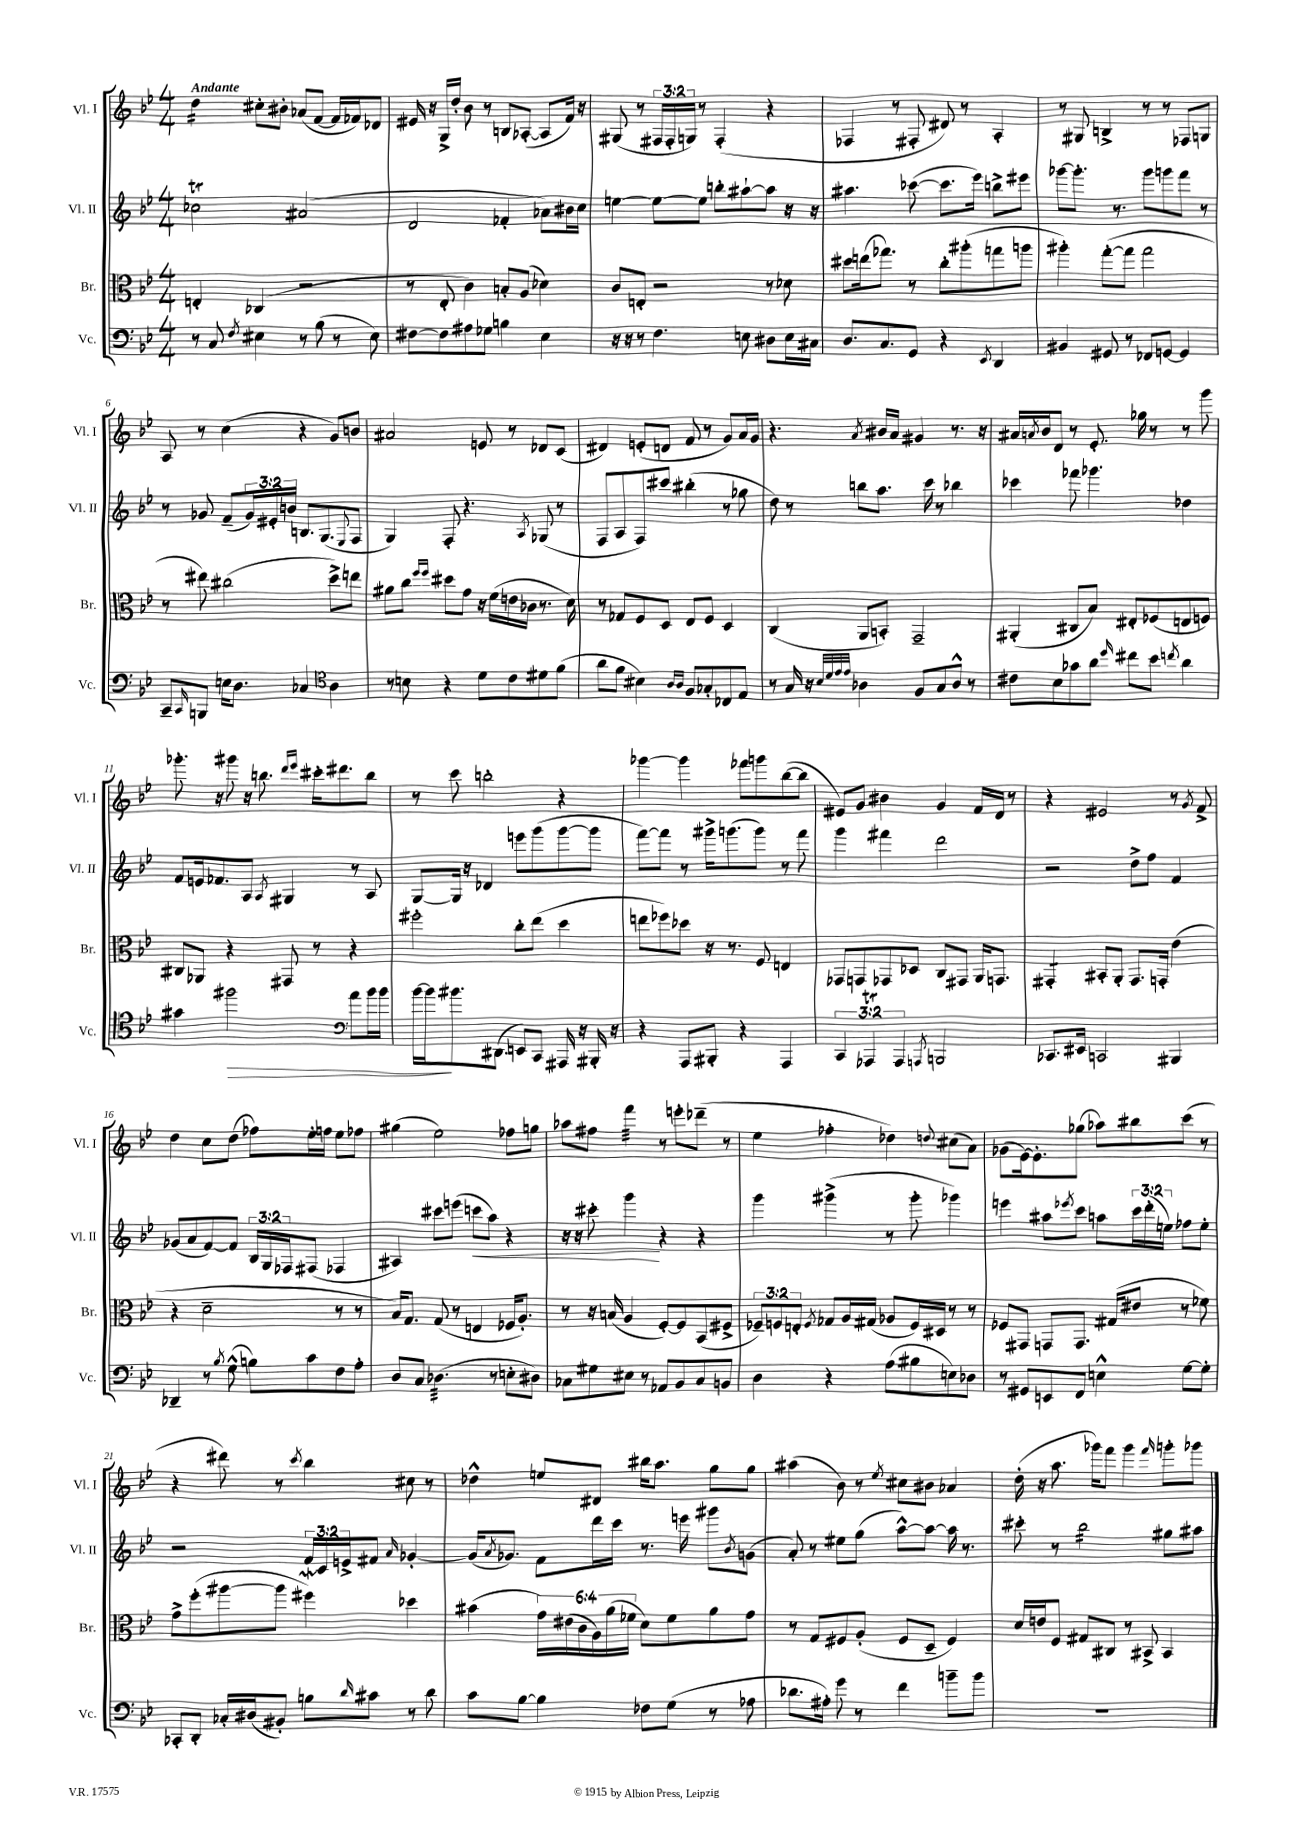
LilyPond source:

<<
\new StaffGroup <<
\new Staff = "s0" \with { instrumentName = "Vl. I" shortInstrumentName = "Vl. I" } {
    \clef treble \key bes \major \numericTimeSignature \time 4/4 \override Staff.TupletNumber.text = #tuplet-number::calc-fraction-text \tempo "Andante"
    d''4:16 cis''8-. bis'8-. aes'8( f'8~ f'16 fes'16) des'8 |
    eis'16 r16 g16-> d''16-. bes'8 r8 b8 aes8~-.( aes8 f'16) r16 |
    gis8( r8 \tuplet 3/2 { fis16 fis16-. g16) } r8 fis4-.( r4 |
    fes4 r8 fis8-. dis'8) r8 a4-. |
    r8 gis8 b4-> r8 r8 fes8 g8 |
    a8 r8 c''4( r4 g'8) b'8 |
    ais'2 e'8 r8 des'8 c'8( |
    dis'4) e'8-.( d'8 f'8 r8 g'8) a'16 g'16 |
    r4. \acciaccatura { a'8 } bis'16 a'16 gis'4 r8. r16 |
    ais'16 \acciaccatura { a'8 } bes'16 d'8 r8 ees'8.-. ges''16 r8 r8 g'''8 |
    ges'''8.-. r16 gis'''8 r16 b''8. \grace { d'''16 ees'''16 } cis'''16-. dis'''8. b''8 |
    r8 c'''8 b''2-. r4 |
    ges'''4~ ges'''4 fes'''8 g'''8 bes''8~( bes''8 |
    eis'8) g'8 bis'4 g'4 f'16 d'16 r8 |
    r4 eis'2 r8 \acciaccatura { g'8 } f'8-> |
    d''4 c''8 d''8( fes''8) ees''16-. f''16 ees''8 fes''8 |
    gis''4( ees''2) fes''8 g''8 |
    aes''8 fis''8 f'''4:32 r8 e'''8-. des'''8--( r8 |
    ees''4 fes''4-. des''4) \appoggiatura { d''8 } cis''8( a'8) |
    ges'8( ees'16~) ees'8.-. ges''8( aes''8) bis''8 c'''8( r8 |
    r4 dis'''8) r8 \acciaccatura { c'''8 } bes''4 cis''8 r8 |
    des''4-^ e''8 dis'8 bis''16 a''8. g''8 g''8 |
    ais''4( bes'8) r8 \acciaccatura { ees''8 } cis''8 bis'8 aes'4 |
    d''16-.( r16 a''8. ges'''16) f'''8 ges'''4 \grace { f'''16 } g'''8-. ges'''8 \bar "|." |
}
\new Staff = "s1" \with { instrumentName = "Vl. II" shortInstrumentName = "Vl. II" } {
    \clef treble \key bes \major \numericTimeSignature \time 4/4 \override Staff.TupletNumber.text = #tuplet-number::calc-fraction-text
    ces''2\trill ais'2( |
    d'2 fes'4-. aes'8) bis'16 c''16 |
    e''4~ e''8~ e''8 b''8-. ais''8~-! ais''8 r16 r16 |
    ais''4. ces'''8~( ces'''8. ees'''16) b''8-> eis'''8 |
    ges'''8~ ges'''8.-. r8. ges'''8 g'''8 f'''8 r8 |
    r8 ges'8 f'8--( \tuplet 3/2 { ges'16) eis'16-. b'16 } b8. g8.( \appoggiatura { ees8 } f8 |
    g4) f8-. r4. \acciaccatura { a8 } ges8( r8 |
    f8 a8 f8) cis'''8 bis''4-.( r8 ges''8 |
    d''8) r8 b''8 a''8. c'''16 r8 bes''4 |
    ces'''4 fes'''8 ges'''4. des''4 |
    f'8 e'16 fes'8. a8 \acciaccatura { a8 } gis4 r8 a8 |
    g8~ g16 r16 des'4 e'''8 g'''8( g'''8~ g'''8 |
    f'''8~) f'''8 r8 gis'''16-> g'''8.( g'''8) r8 f'''8 |
    g'''4 fis'''4 d'''2 |
    r2 d''8-> f''8 f'4 |
    ges'8( a'8 f'8~) f'8 \tuplet 3/2 { bes16 g16 fes16 } fis8( fes4 |
    ais4) cis'''8 e'''8( c'''8\< a''8) r4 |
    r16 r16 cis'''8-. g'''4\! r4 r4 |
    g'''4 gis'''4->( r8 gis'''8-. ges'''4) |
    e'''4 ais''8 \acciaccatura { ees'''8 } c'''8 a''8 \tuplet 3/2 { c'''16 d'''16-.( e''16) } fes''8 e''8-. |
    r2 \tuplet 3/2 { f'16 c'16 e'16-> } fis'8 \grace { a'16 } ges'4~-. |
    ges'16( \acciaccatura { a'8 } ges'8.) f'8 d'''16 c'''16 r8. e'''16 gis'''8 \acciaccatura { bes'8 } g'8( |
    a'8-.) r8 eis''8 g''8( a''8~-^) a''8~ a''16 r8. |
    cis'''8-. r8 bes''2:16 gis''8 ais''8 \bar "|." |
}
\new Staff = "s2" \with { instrumentName = "Br." shortInstrumentName = "Br." } {
    \clef alto \key bes \major \numericTimeSignature \time 4/4 \override Staff.TupletNumber.text = #tuplet-number::calc-fraction-text
    e4-. ces4( r2 |
    r8 ees8-. c'4) b8-. a8( des'4) |
    c'8 e8-. r2 r8 des'8 |
    dis''8 e''16( ges''8.) r8 c''8-. ais''8-.( g''8 a''8 |
    ais''4-.) g''8~-.( g''8 g''2 |
    r8 eis''8) cis''2( d''8->) e''8 |
    ais'8 c''8 \grace { f''16 f''16 } dis''8 g'8 r16 f'16( e'16 ces'16 r8. d'16) |
    r8 ges8 f8 d8 ees8 f8 d4 |
    c4( a,8 b,8-.) g,2-- |
    ais,4-.( cis8 bes8) eis8-. fes8( e8 f8) |
    cis8 aes,8 r4 gis,8 r8 r4 |
    fis''2-. c''8-. ees''8( d''4 |
    e''8 fes''8) des''8 r16 r8. f8 e4 |
    ges,8 g,8 ges,8 des8 c8 gis,8 a,16 g,8. |
    gis,4:8-. bis,8-. a,8-. gis,8. g,16-. ees'4( |
    r4 d'2-- r8 r8 |
    bes16) g8. g8( r8 e4 fes16 a8.-.) |
    r8 r16 b16( a4 f8~-.) f8 bes,8( fis8-> |
    \tuplet 3/2 { fes8--) f8 e8-. } \acciaccatura { f8 } ges8 a16 gis16( aes8 f16) dis16 r8 r8 |
    fes8 gis,8 g,8 g,8. gis16( eis'8 r8 fes'8) |
    g'8-> f''8-.( ais''8~ ais''8 fis''4\mordent) des''4 |
    bis'4( \tuplet 6/4 { g'16) eis'16( c'16 a16) a'16( fes'16 } d'8) fes'8 a'8 g'8 |
    r8 g8 fis8 a8-.( fis8 d8-- fis4) |
    d'16 e'16 f8 gis8 cis8 r8 bis,8-> bis,4 \bar "|." |
}
\new Staff = "s3" \with { instrumentName = "Vc." shortInstrumentName = "Vc." } {
    \clef bass \key bes \major \numericTimeSignature \time 4/4 \override Staff.TupletNumber.text = #tuplet-number::calc-fraction-text
    r8 c8 \acciaccatura { f8 } eis4 r8 bes8( r8 eis8) |
    fis8~ fis8 ais8 ges8 b4 ees4 |
    r16 r16 r8 f4. e8 dis8 e16 cis16 |
    d8. c8. g,8 r4 \acciaccatura { ees,8 } d,4 |
    bis,4 gis,8 r8 fes,8 g,8~ g,4 |
    c,8-- \grace { c,16 } b,,8 e16 d8. ces4 \clef tenor a4 |
    r8 b8 r4 d'8 c'8 dis'8 f'8( |
    a'8 f'8 bis4) \grace { a16 a16 } f8 ges8-. ces8 ees8 |
    r8 g16 r16 \grace { bes32 d'32 ees'32 ees'32 } aes4 f8 g8 aes8-^ r8 |
    cis'8 bes8 ges'8 a'8 \grace { d''16 } cis''8 bes'8 \acciaccatura { c''8 } a'4 |
    gis'4 fis''2\> \clef bass a'8 bes'16 bes'16 |
    bes'16~ bes'16\! bis'8. dis,8.( e,8) c,8 ais,,16 r16 bis,,16-. r16 |
    r4 a,,8 bis,,8-. r4 a,,4 |
    \tuplet 3/2 { c,4 aes,,4\trill aes,,4 } \acciaccatura { a,,8 } b,,2 |
    ces,8. eis,16 c,2 bis,,4 |
    des,4-- r8 \acciaccatura { bes8 } g8-^( b8) c'8 f8 a8-. |
    d8 c8 des4.:32( r8 e8-. dis8) |
    ces8 gis8 eis8 r8 aes,8 bes,8 ces8 b,8 |
    d4 r4 a8( bis8 e8) des8 |
    r8 gis,8 e,8 f,8 e4-^ g8~ g8-. |
    ces,8-. d,8-. ces16-. dis16( bis,8-.) b8 \grace { d'16 } cis'8 r8 d'8 |
    c'8 bes8~ bes4 fes8 g8( r8 aes8 |
    des'8. ais16-.) g'8 r8 f'4 b'8-- b'8 |
    R1 \bar "|." |
}
>>
>>
